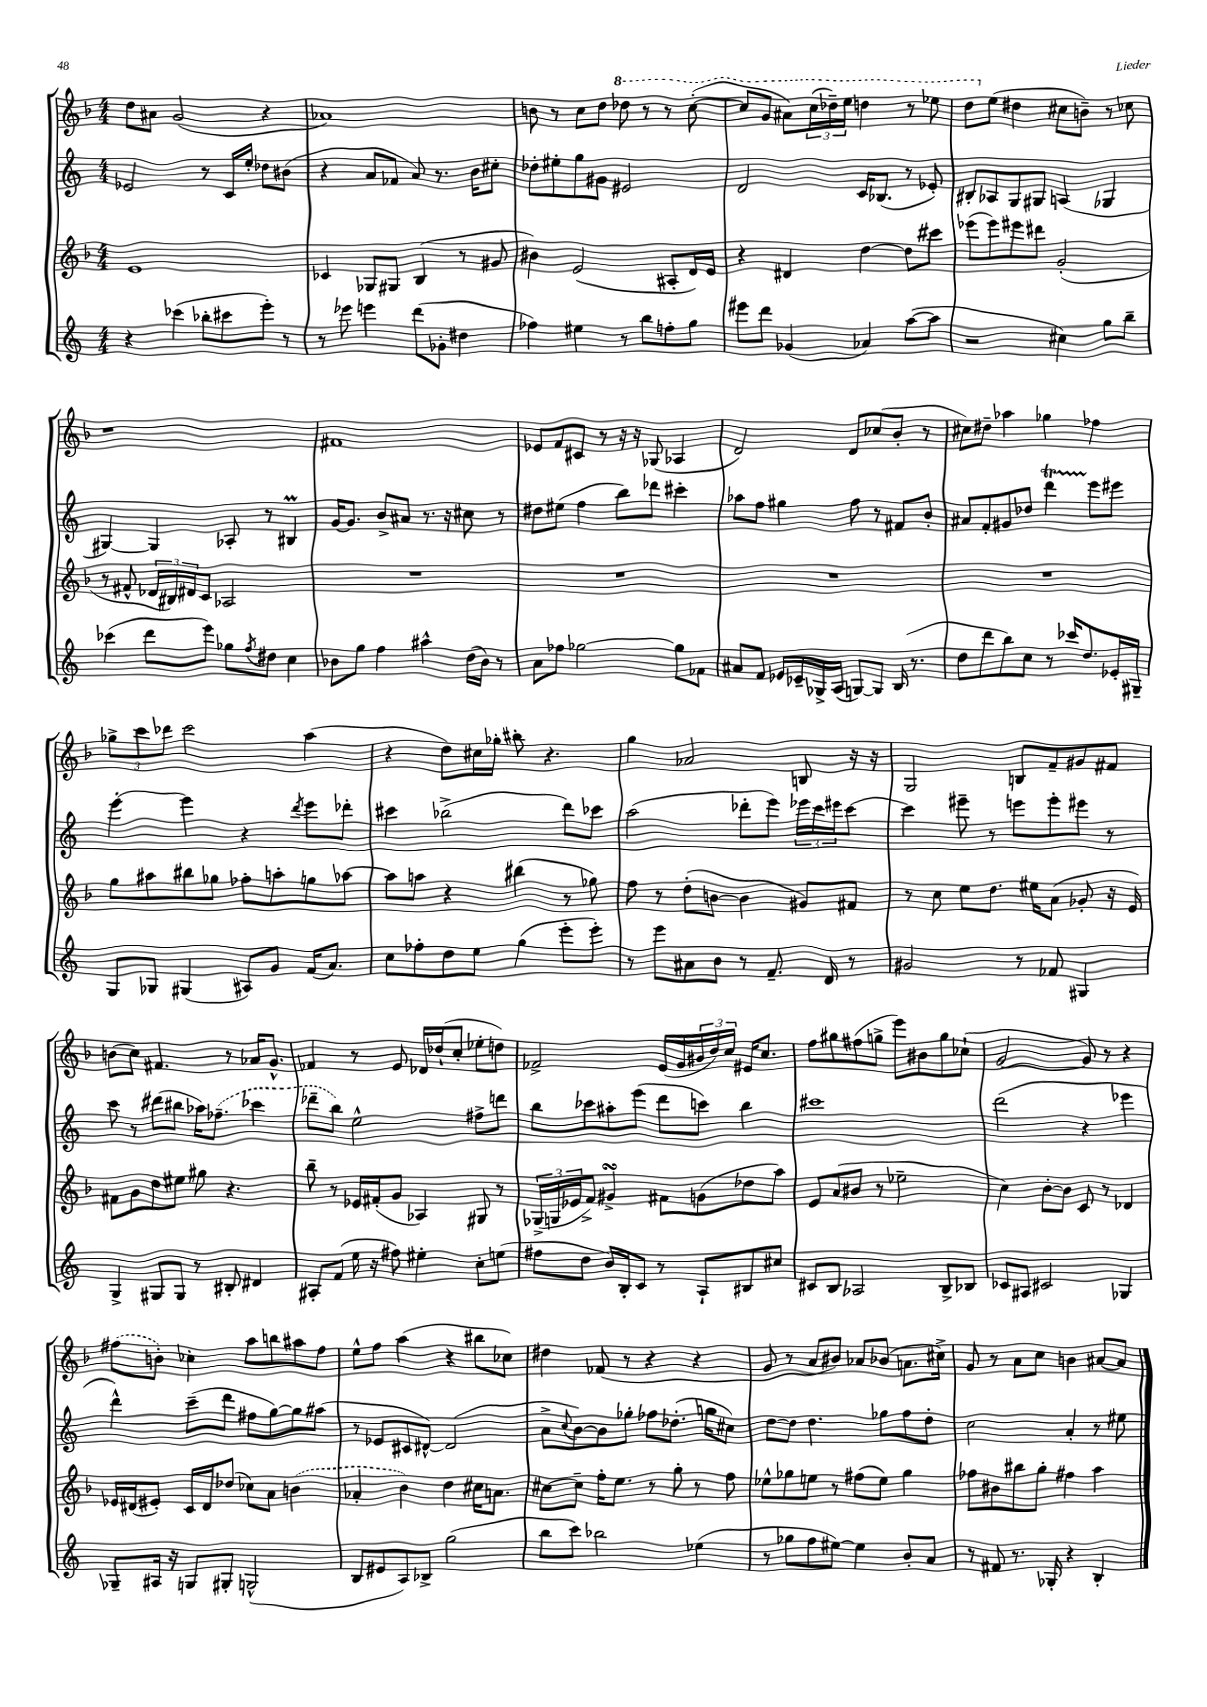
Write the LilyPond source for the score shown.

<<
\new StaffGroup <<
\new Staff = "s0" {
    \clef treble \key f \major \numericTimeSignature \time 4/4
    d''8 ais'8 g'2( r4 |
    aes'1) |
    b'8 r8 c''8 d''8 \ottava #1 des'''8 r8 r8 c'''8~-.( |
    c'''8 g''8 ais''8) \tuplet 3/2 { c'''16( des'''16--) e'''16 } d'''4 r8 ees'''8 |
    d'''8 \ottava #0 e''8( dis''4 cis''8 b'8--) r8 ces''8 |
    r1 |
    fis'1 |
    ees'8 f'8 cis'8 r8 r16 r16 ges8( aes4 |
    d'2) d'8 ces''8( bes'8-. r8 |
    cis''8) dis''8-- aes''4 ges''4 fes''4 |
    \tuplet 3/2 { ges''8-> c'''8 des'''8 } c'''2 a''4( |
    r4 d''8) cis''16 ges''16-. bis''8-. r4. |
    g''4 aes'2 b8 r16 r16 |
    g2 b8 f'8-- gis'8 fis'8 |
    b'8( c''8) fis'4. r8 aes'16 g'8.-^ |
    fes'4 r8 e'8 des'16 des''16-!( c''8-. ees''8-. d''8) |
    fes'2-> e'16( g'16 \tuplet 3/2 { bis'16 d''16) c''16 } eis'16 c''8. |
    f''8 gis''8 fis''8( g''8-> e'''8) bis'8 g''8 ces''8-!( |
    g'2~ g'8) r8 r4 |
    \once \slurDashed fis''8( b'8-.) ces''4-. a''8 b''8 ais''8 fis''8 |
    e''8-^ f''8 a''4( r4 bis''8 ces''8) |
    dis''4 fes'8( r8 r4 r4 |
    g'8 r8 a'8 bis'8) aes'8 bes'8( a'8. cis''16->) |
    g'8 r8 a'8 c''8 b'4 ais'8~ ais'8 \bar "|." |
}
\new Staff = "s1" {
    \clef treble \key c \major \numericTimeSignature \time 4/4
    ees'2 r8 c'16 e''16-. des''8 bis'8( |
    r4 a'8 fes'8 a'8) r8. b'16 cis''8-. |
    des''8-. eis''8-. g''8 gis'8 eis'2 |
    d'2 c'16 bes8.( r8 ees'8-.) |
    bis8-. aes8 g8 gis8 a4( ges4 |
    gis4~) gis4 aes8-. r8 bis4\prall |
    g'16~ g'8. b'8-> ais'8 r8. r16 cis''8 r8 |
    dis''8 eis''8( f''4 b''8) des'''8 cis'''4-. |
    aes''8 f''8 gis''4 f''8 r8 fis'8 b'8-. |
    ais'8 f'8-. gis'8 des''8 d'''4\startTrillSpan e'''8\stopTrillSpan eis'''8 |
    e'''4~-. e'''4 r4 \acciaccatura { d'''8 } e'''8 des'''8-. |
    cis'''4 bes''2->( d'''8) ces'''8 |
    a''2( des'''8-. e'''8) \tuplet 3/2 { ees'''16 c'''16 eis'''16 } c'''8~ |
    c'''4 eis'''8-- r8 e'''8 e'''8-. eis'''8 r8 |
    c'''8 r8 dis'''8( bis''8 aes''16) \once \slurDashed fes''8.--( ces'''4 |
    des'''8-- b''8) e''2-^ fis''8-> d'''8 |
    b''8 ces'''8 ais''8-. e'''8( d'''8 c'''8) b''4 |
    cis'''1 |
    d'''2( r4 ees'''4 |
    d'''4-^) c'''8--( d'''8 fis''8 g''8~) g''8 ais''8( |
    r8 ees'8 cis'8 dis'8~-^) dis'2( |
    a'8-> \appoggiatura { c''8 } b'8~) b'8 ges''8-. fes''8 des''8.-.( g''16 cis''8) |
    d''8~ d''8 d''4. ges''8 f''8 d''8-. |
    c''2 a'4-. r8 eis''8 \bar "|." |
}
\new Staff = "s2" {
    \clef treble \key f \major \numericTimeSignature \time 4/4
    e'1 |
    ces'4 ges8 gis8 bes4( r8 gis'8 |
    bis'4) e'2( ais8-. d'16) e'16 |
    r4 dis'4 d''4~ d''8 cis'''8 |
    ees'''8( ees'''8) eis'''8 dis'''8 g'2-.( |
    r8 fis'8-^ \tuplet 3/2 { des'16 bis16) dis'16 } c'8 aes2 |
    R1 |
    R1 |
    R1 |
    R1 |
    g''8 ais''8 bis''8 ges''8 fes''8-. a''8-. g''8 aes''8~ |
    aes''8 a''8 r4 bis''4( r8 ges''8) |
    f''8 r8 d''8-.( b'8~ b'4 gis'8) fis'8 |
    r8 c''8 e''8 d''8. eis''16 a'8( ges'8-. r16 e'16) |
    fis'8 g'8 d''8 eis''8 gis''8 r4. |
    bes''8-- r8 ees'16 fis'16-.( g'8 aes4) gis8 r8 |
    \tuplet 3/2 { ges16->( g16 ees'16 } f'8->) gis'4->\turn fis'8 g'8( des''8 a''8) |
    e'8 a'8( bis'8 r8 ees''2-- |
    c''4) bes'8~-. bes'8 c'8 r8 des'4 |
    ees'16 dis'16( eis'8-.) c'16 dis'16 des''8( ces''8) a'8 \once \slurDashed b'4( |
    aes'4-. bes'4) d''4 cis''16 a'8. |
    cis''8~ cis''8-- f''16-. e''8. r8 g''8-. r8 f''8 |
    ees''8-^ ges''8 e''8 r8 fis''8( e''8) ges''4 |
    fes''8 bis'8 bis''8 g''8-. fis''4 a''4 \bar "|." |
}
\new Staff = "s3" {
    \clef treble \key c \major \numericTimeSignature \time 4/4
    r4 ces'''4( bes''8-. cis'''8 e'''8-.) r8 |
    r8 ees'''8 e'''4 d'''8( ges'8-. dis''4 |
    fes''4) eis''4 r8 b''8 f''8-. g''8 |
    eis'''8 d'''8 ges'4( aes'4) a''8~( a''8 |
    r2 cis''4) g''8 b''8-- |
    ces'''4( d'''8 e'''8) ges''8 \acciaccatura { f''8 } dis''8 c''4 |
    bes'8 g''8 f''4 ais''4-^ d''16( bes'16) r8 |
    a'8 fes''8 ges''2~ ges''8 fes'8 |
    ais'8 f'8 ees'16 ces'16-- ges16-> a16( g8~) g8 b16( r8. |
    d''8 d'''8 b''8) c''8 r8 ces'''16 d''8. ees'16-. gis16-- |
    g8 ges8 gis4( ais8) g'8 f'16( a'8.) |
    c''8 fes''8-. d''8 e''8 g''4( e'''8-. e'''8-.) |
    r8 e'''8 ais'8 b'8 r8 f'8.-- d'16 r8 |
    gis'2 r8 fes'8 gis4 |
    g4-> gis8 gis8 r8 bis8-. dis'4 |
    ais8-. f'8( e''16 r16 fis''8) eis''4-. c''8-. e''8( |
    fis''8 d''8 b'16) b16-. c'8 r8 a8-! bis8 cis''8 |
    cis'8 b8 aes2 b8-> bes8 |
    ces'8 ais8 cis'2 ges4 |
    ges8-- ais16 r16 g8 gis8-. g2-^( |
    b8 eis'8 a8) bes8-> g''2( |
    b''8 c'''8) bes''2 ees''4( |
    r8 ges''8 f''8 eis''8~) eis''4 b'8-. a'8 |
    r8 fis'8 r8. ges16-. r4 b4-. \bar "|." |
}
>>
>>
\layout { \context { \Score \remove "Bar_number_engraver" } }
